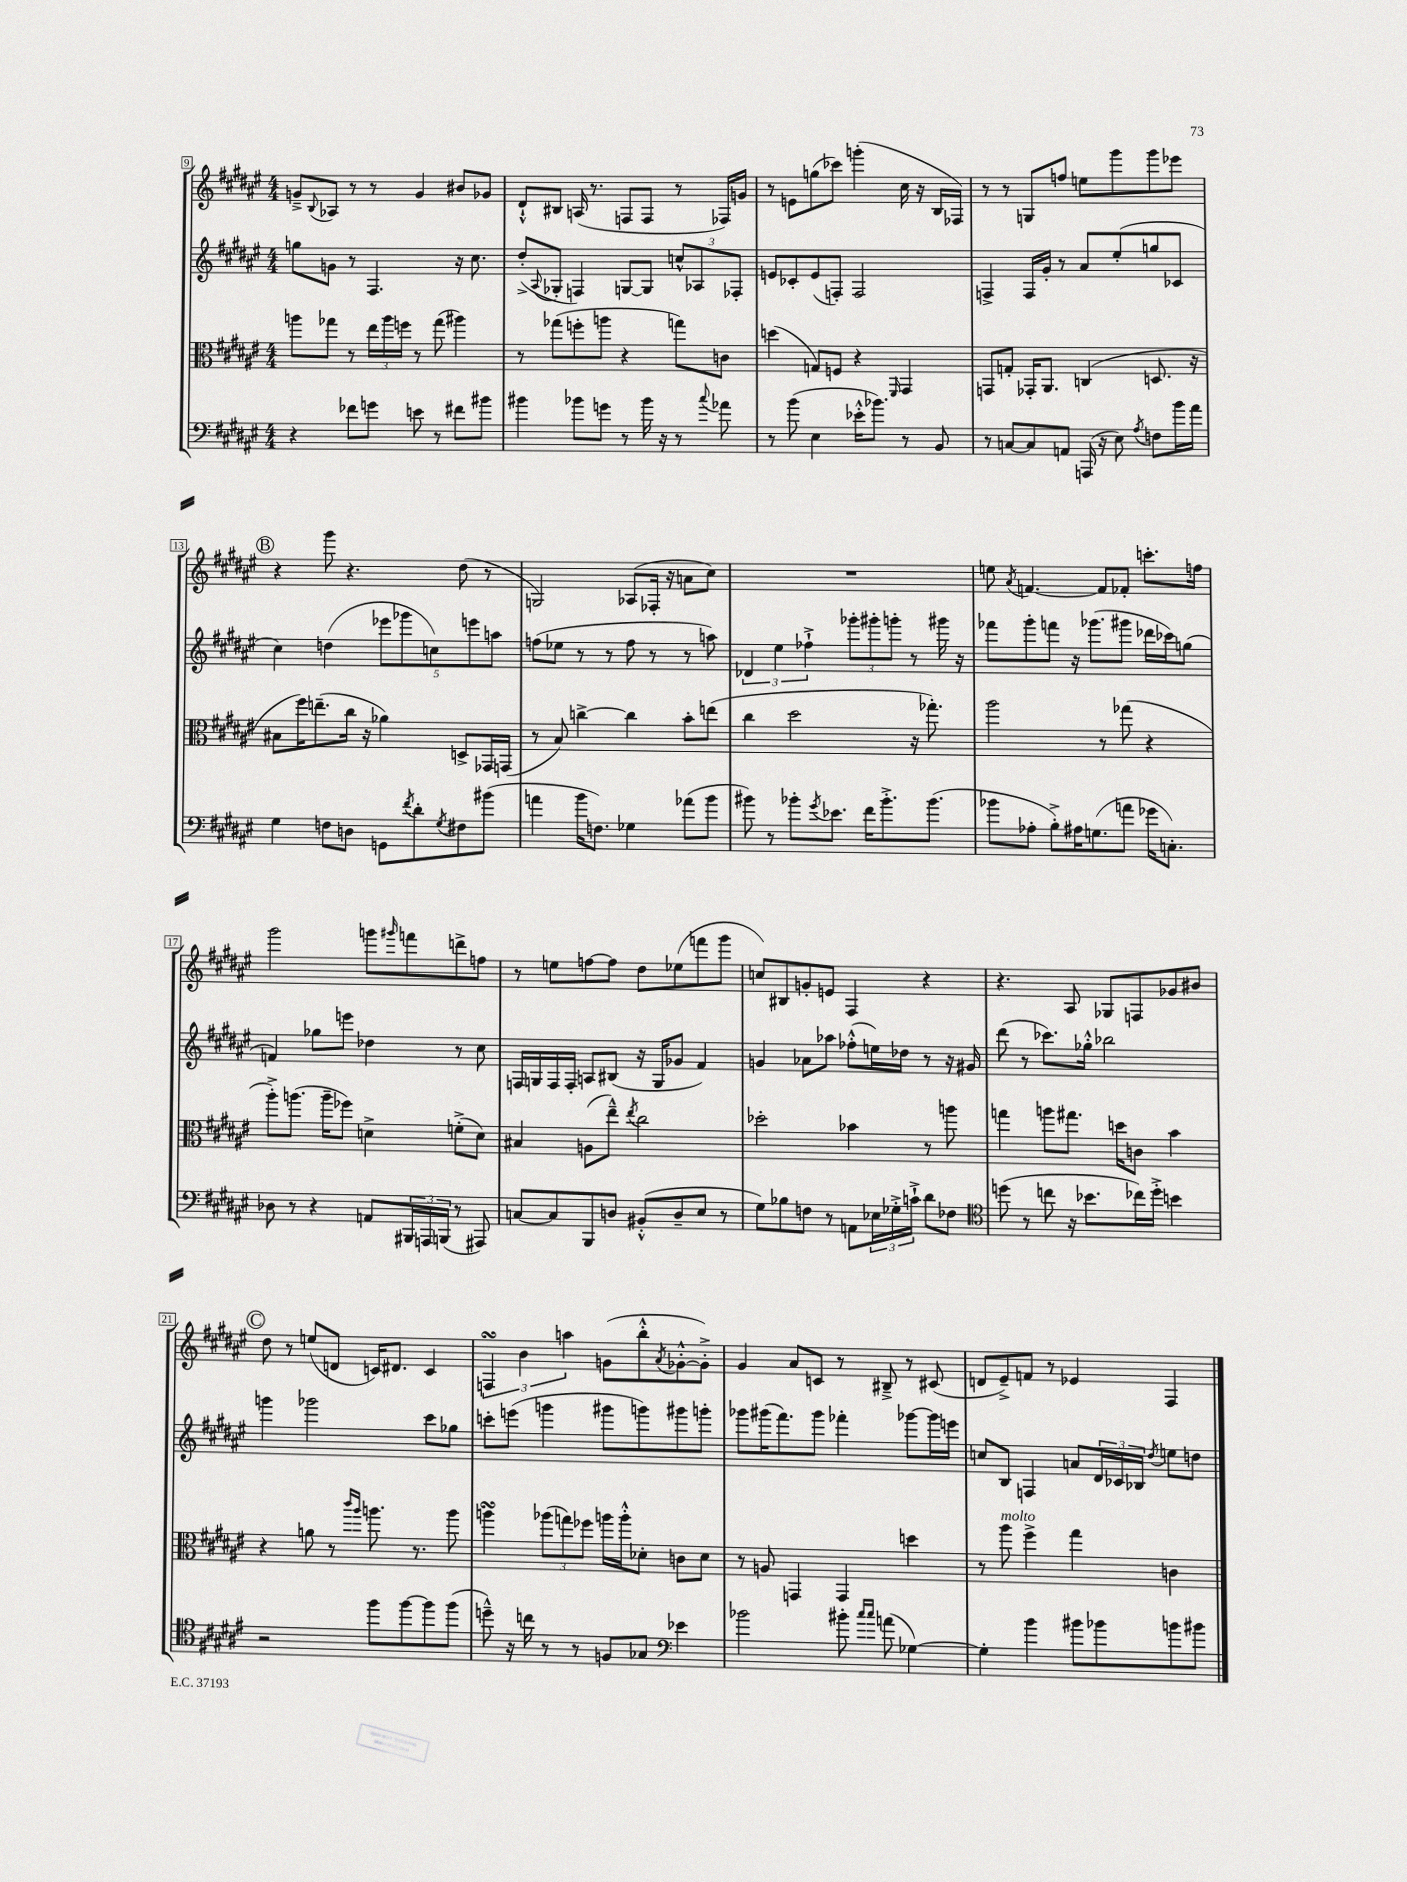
<<
\new StaffGroup <<
\new Staff = "s0" {
    \clef treble \key fis \major \numericTimeSignature \time 4/4
    g'8---> \appoggiatura { b8 } aes8 r8 r8 g'4 bis'8 ges'8 |
    dis'8-!-^ bis8 a16( r8. f8 f8 r8 fes16) g'16 |
    r8 e'8 g''8( ces'''8) g'''4-.( cis''16 r16 b16 fes16) |
    r8 r8 g8 f''8 e''8 gis'''8 gis'''8 ees'''8 |
    \mark \markup { \circle "B" } r4 gis'''8 r4. dis''8( r8 |
    g2) aes8( fes16-. r16 a'8 cis''8) |
    R1 |
    e''8 \acciaccatura { ais'8 } f'4.~ f'8 fes'8-. c'''8.-. f''16 |
    gis'''2 g'''8 \grace { gis'''16 } f'''8 d'''8-> f''8 |
    r8 e''8 f''8~ f''8 dis''8 ees''8( f'''8 gis'''8 |
    c''8) bis8 g'8-. e'8 fis4 r4 |
    r4. ais8 ges8 f8 ges'8 bis'8 |
    \mark \markup { \circle "C" } dis''8 r8 e''8( d'8 c'16) dis'8. c'4 |
    \tuplet 3/2 { f4\turn b'4 a''4 } g'8( b''8-.-^ \acciaccatura { ais'8 } ges'8~-.-^ ges'8-.->) |
    gis'4 ais'8 c'8 r8 bis8---> r8 cis'8( |
    d'8 eis'8--->) f'8 r8 ees'4 fis4 \bar "|." |
}
\new Staff = "s1" {
    \clef treble \key fis \major \numericTimeSignature \time 4/4
    g''8 g'8 r8 fis4. r16 cis''8. |
    dis''8-.->( \appoggiatura { ais8 } ges8-. f4) g8~ g8 \tuplet 3/2 { c''8-^ aes8 fes8-. } |
    e'8 ces'8-. e'8( f8-.) f2 |
    f4-> f16 gis'16-. r8 ais'8 eis''8-.( g''8 ces'8 |
    \mark \markup { \circle "B" } cis''4) d''4( \tuplet 5/4 { ees'''8 ges'''8 c''8) e'''8 a''8 } |
    f''8( ees''8 r8 r8 f''8 r8 r8 a''8) |
    \tuplet 3/2 { des'4 eis''4 fes''4-!-> } \tuplet 3/2 { ges'''8-. gis'''8-. g'''8-. } r8 gis'''16 r16 |
    fes'''8 gis'''8-. f'''8 r16 ges'''8.( gis'''8 des'''16 ces'''16) g''8( |
    f'4) ges''8 e'''8 des''4 r8 cis''8 |
    f16 g16 f16 f16-. a8 bis8( r16 g16 ges'8 fis'4) |
    g'4 aes'8 aes''8 fes''8-.-^( e''16) des''16 r8 r16 gis'16 |
    dis'''8( r8 ces'''8.) ges''16-.-^ bes''2 |
    \mark \markup { \circle "C" } g'''4 ges'''2 cis'''8 ges''8 |
    c'''8-. e'''8( g'''4 gis'''8 g'''8) gis'''8 g'''8-. |
    ges'''8 gis'''16( fis'''8.) gis'''8 fes'''4-. ges'''8~ ges'''16 e'''16 |
    c''8 b8 f4 a'8 \tuplet 3/2 { dis'16 ces'16 bes16 } \acciaccatura { dis''8 } e''8 d''8 \bar "|." |
}
\new Staff = "s2" {
    \clef alto \key fis \major \numericTimeSignature \time 4/4
    a''8 ges''8 r8 \tuplet 3/2 { eis''16 a''16 f''16 } r8 ges''8( ais''4) |
    r8 ges''8( f''8-. a''8 r4 g''8) c'8 |
    d''4( g8) f8 r4 \grace { fis,16 } gis,4 |
    g,8 g8-. ges,16-. ais,8. c4( d8. r16 |
    \mark \markup { \circle "B" } bis8 fis''16) e''8.--( cis''16 r16 aes'4) d8-> ges,16 g,16( |
    r8 b8) c''4~-> c''4 b'8-. e''8( |
    cis''4 dis''2 r16 ges''8.-.) |
    ais''2 r8 ges''8( r4 |
    ais''8-.->) a''8.( a''16-- fes''8) d'4-> f'8-.->( d'8) |
    bis4 a8( eis''8---^) \acciaccatura { eis''8 } cis''2 |
    des''2-. bes'4 r8 a''8 |
    g''4 a''8 gis''8. d''16 c'8 b'4 |
    \mark \markup { \circle "C" } r4 a'8 r8 \grace { cis'''16 ais''16 } a''8. r8. a''8 |
    a''4\turn \tuplet 3/2 { aes''8( g''8) fes''8 } a''16 a''16-.-^ des'8-. c'8 des'8 |
    r8 a8 g,4 g,4 d''4 |
    r8 ais''8^\markup { \italic "molto" } fis''4-> gis''4 c'4 \bar "|." |
}
\new Staff = "s3" {
    \clef bass \key fis \major \numericTimeSignature \time 4/4
    r4 fes'8 g'8 e'8 r8 fis'8 bis'8 |
    bis'4 bes'8 g'8 r8 bes'16 r16 r8 \appoggiatura { cis''8 } aes'8 |
    r8 b'8( eis4 ees'16-.-^ bes'8.) r8 b,8 |
    r8 c8~ c8 a,8 a,,16( r16 eis8) \acciaccatura { ais8 } f8 b'16 ais'16 |
    \mark \markup { \circle "B" } gis4 f8 d8 g,8 \acciaccatura { fis'8 } dis'8-. \acciaccatura { gis8 } fis8 bis'8( |
    a'4 b'16 f8.) ges4 aes'8( b'8 |
    bis'8) r8 bes'8-. \acciaccatura { gis'8 } ees'8. fis'16 bes'8.-.-> bes'8.( |
    bes'8 aes8-. b8-.->) ais16 g8.( a'8 ges'16 c8.-.) |
    des8 r8 r4 a,8 \tuplet 3/2 { bis,,16 a,,16 b,,16( } r8 ais,,8) |
    c8~ c8 b,,8 d8 bis,8-.-^( d8-- eis8 r8 |
    gis8) bes8 f8 r8 a,8 \tuplet 3/2 { ees16 ges16-.-> c'16-!-> } dis'8 fes8 |
    \clef tenor d''8( r8 c''8 r16 bes'8. ces''16) d''16-.-> b'4 |
    \mark \markup { \circle "C" } r2 fis''8 fis''8~ fis''8 fis''8( |
    d''8---^) r16 c''16 r8 r8 f8 ges8 \clef bass ees'4 |
    bes'2 bis'8-. \grace { cis''16 cis''16 } a'8( ges4~) |
    ges4-. b'4 bis'8 bes'8 b'8 bis'8 \bar "|." |
}
>>
>>
\layout { \context { \Score currentBarNumber = #9 \override BarNumber.stencil = #(make-stencil-boxer 0.1 0.3 ly:text-interface::print) } }
